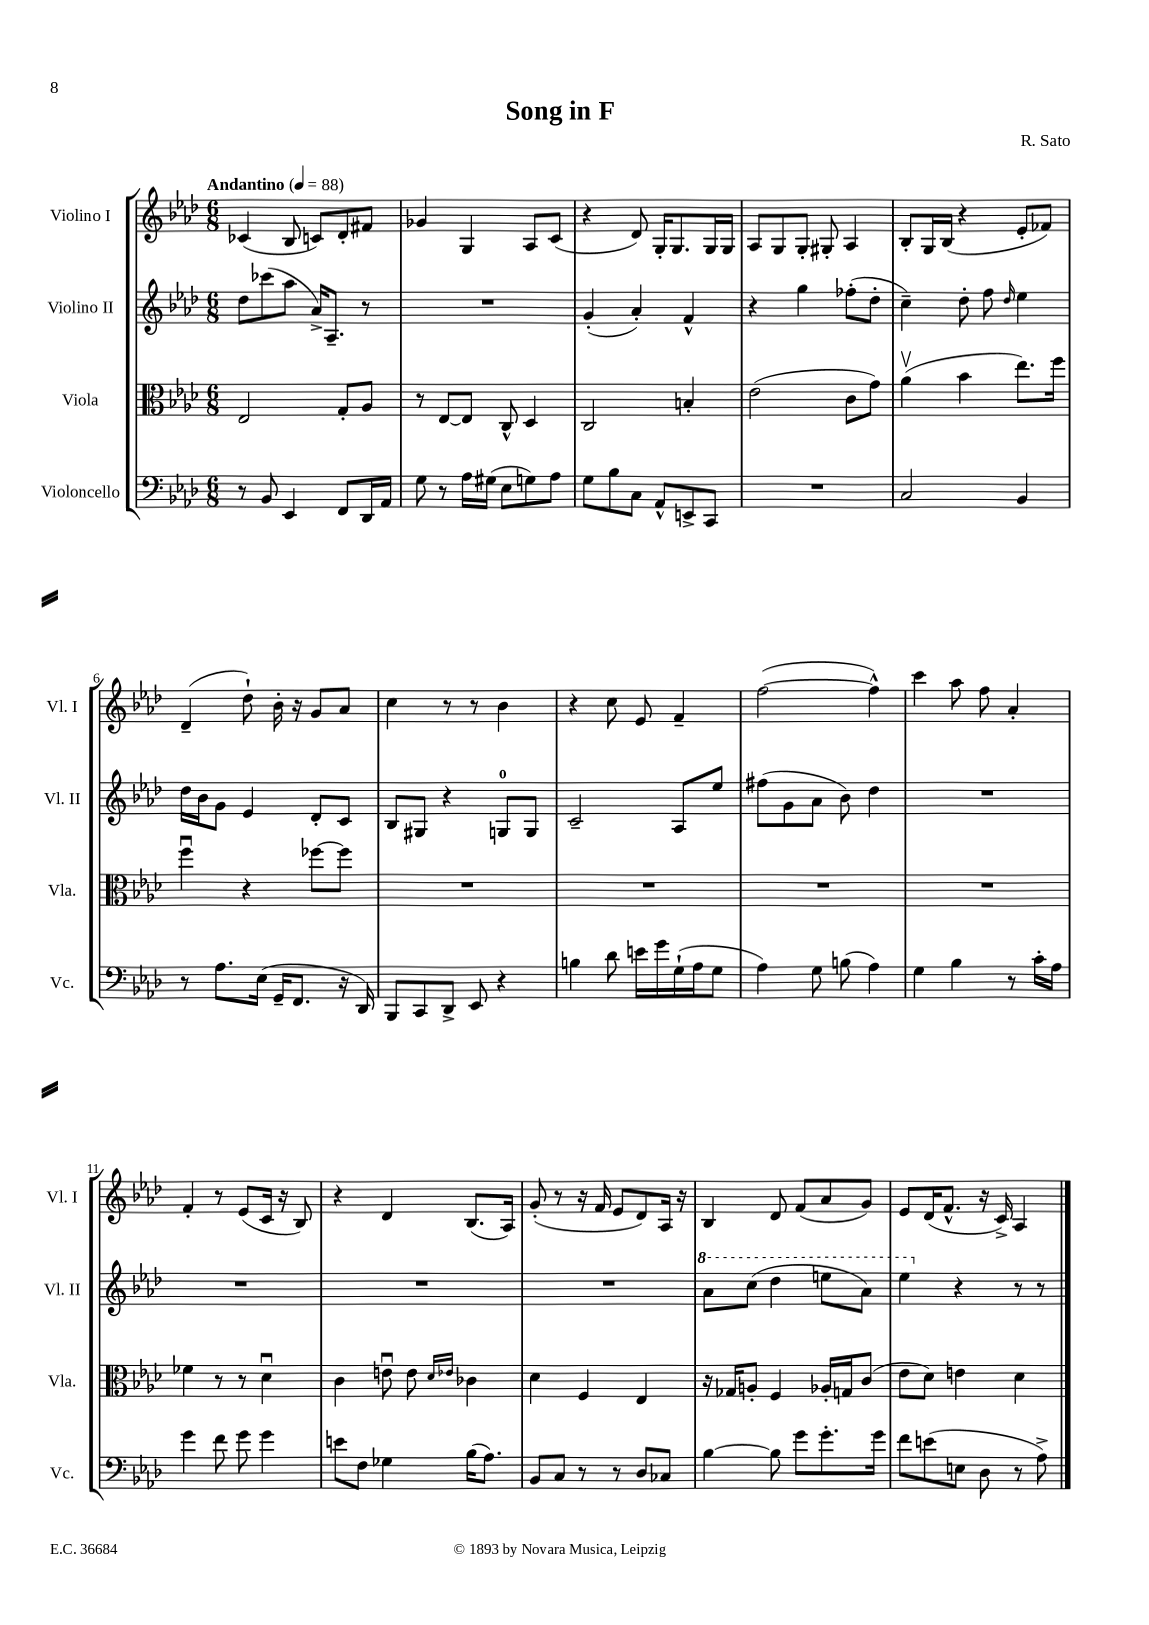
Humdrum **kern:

**kern	**kern	**kern	**kern
*part4	*part3	*part2	*part1
*staff4	*staff3	*staff2	*staff1
*I"Violoncello	*I"Viola	*I"Violino II	*I"Violino I
*I'Vc.	*I'Vla.	*I'Vl. II	*I'Vl. I
*clefF4	*clefC3	*clefG2	*clefG2
*k[b-e-a-d-]	*k[b-e-a-d-]	*k[b-e-a-d-]	*k[b-e-a-d-]
*M6/8	*M6/8	*M6/8	*M6/8
*MM88	*MM88	*MM88	*MM88
=1	=1	=1	=1
!	!	!	!LO:TX:a:B:t=Andantino
8r	2E-/	8dd-\L	(4c-X/
8BB-/	.	(8ccc-X\	.
4EE-/	.	8aa-\J	8B-/
.	.	16a-^/KL)	8cn/L)
.	.	8.A-~/J	.
8FF/L	8G'/L	.	8d-'/
16DD-/L	8A-/J	8r	8f#X/J
16AA-/JJ	.	.	.
=2	=2	=2	=2
8G\	8r	2.r	4g-X/
8r	[8E-/L	.	.
16A-\LL	8E-/J]	.	4G/
(16G#X\JJ	.	.	.
8E-\L	8C^^/	.	.
8Gn\)	4D-/	.	8A-/L
8A-\J	.	.	(8c/J
=3	=3	=3	=3
8G\L	2C/	(4g'/	4r
8B-\	.	.	.
8C\J	.	4a-'/)	8d-/)
8AA-^^/L	.	.	16G'/KL
.	.	.	8.G/
8EEn^/	4Bn'/	4f^^/	.
8CC/J	.	.	16G/L
.	.	.	16G/JJ
=4	=4	=4	=4
2.r	(2e-\	4r	8A-/L
.	.	.	8G/
.	.	4gg\	8G'/J
.	.	.	8G#X'/
.	8c\L	(8ff-X'\L	4A-/
.	8g\J)	8dd-'\J	.
=5	=5	=5	=5
2C/	(4a-v\	4cc~\)	8B-'/L
.	.	.	16G/L
.	.	.	(16B-/JJ
.	4b-\	8dd-'\	4r
.	.	8ff\	.
.	.	16qqdd-/	.
4BB-/	8.ee-\L)	4ee-\	8e-'/L
.	.	.	8f-X/J)
.	16ff\Jk	.	.
!!LO:LB:g=z
=6	=6	=6	=6
8r	4ffu\	16dd-\LL	(4d-~/
.	.	16b-\J	.
8.A-\L	.	8g\J	.
.	4r	4e-/	8dd-`\)
(16E-\Jk	.	.	.
16GG~/KL	.	.	16b-'\
8.FF/J	.	.	16r
.	[8ff-X\L	8d-'/L	8g/L
16r	8ff-\J]	8c/J	8a-/J
16DD-/)	.	.	.
=7	=7	=7	=7
8BBB-/L	2.r	8B-/L	4cc\
8CC/	.	8G#X/J	.
8DD-^/J	.	4r	8r
8EE-/	.	.	8r
4r	.	8Gn/L	4b-\
.	.	8G/J	.
=8	=8	=8	=8
4Bn\	2.r	2c~/	4r
8d-\	.	.	8cc\
16en\LL	.	.	8e-/
16g\	.	.	.
(16G`\	.	8A-/L	4f~/
16A-\J	.	.	.
8G\J	.	8ee-/J	.
=9	=9	=9	=9
4A-\)	2.r	(8ff#X\L	([2ff\
.	.	8g\	.
8G\	.	8a-\J	.
(8Bn\	.	8b-\)	.
4A-\)	.	4dd-\	4ff^^\])
=10	=10	=10	=10
4G\	2.r	2.r	4ccc\
4B-\	.	.	8aa-\
.	.	.	8ff\
8r	.	.	4a-'/
16c'\LL	.	.	.
16A-\JJ	.	.	.
!!LO:LB:g=z
=11	=11	=11	=11
4g\	4f-X\	2.r	4f'/
8f\	8r	.	8r
8g\	8r	.	(8e-/L
4g\	4d-u\	.	16c/Jk
.	.	.	16r
.	.	.	8B-/)
=12	=12	=12	=12
8en\L	4c\	2.r	4r
8F\J	.	.	.
4G-X\	8enu\	.	4d-/
.	8e\	.	.
.	16qqd-/LL	.	.
.	16qqe-X/JJ	.	.
(16B-\KL	4c-X\	.	(8.B-/L
8.A-\J)	.	.	.
.	.	.	16A-/Jk)
=13	=13	=13	=13
8BB-/L	4d-\	2.r	(8g'/
8C/J	.	.	8r
8r	4F/	.	16r
.	.	.	16f/
8r	.	.	8e-/L
8D-/L	4E-/	.	8d-/)
8C-X/J	.	.	16A-/Jk
.	.	.	16r
=14	=14	=14	=14
*	*	*8va	*
[4B-\	16r	8aa-\L	4B-/
.	16G-X/KL	.	.
.	8An'/J	(8ccc\J	.
8B-\]	4F/	4ddd-\	8d-/
8g\L	.	.	(8f/L
8.g'\	16A-X'/LL	8eeen\L	8a-/
.	16Gn/J	.	.
.	(8c/J	8aa-\J)	8g/J)
16g\Jk	.	.	.
=15	=15	=15	=15
8f\L	8e-\L	4eee-\	8e-/L
(8en\	8d-\J)	.	(16d-/K
.	.	.	8.f^^/J
*	*	*X8va	*
8En\J	4en\	4r	.
8D-\	.	.	16r
.	.	.	16c^/)
8r	4d-\	8r	4A-/
8A-^\)	.	8r	.
==	==	==	==
*-	*-	*-	*-
